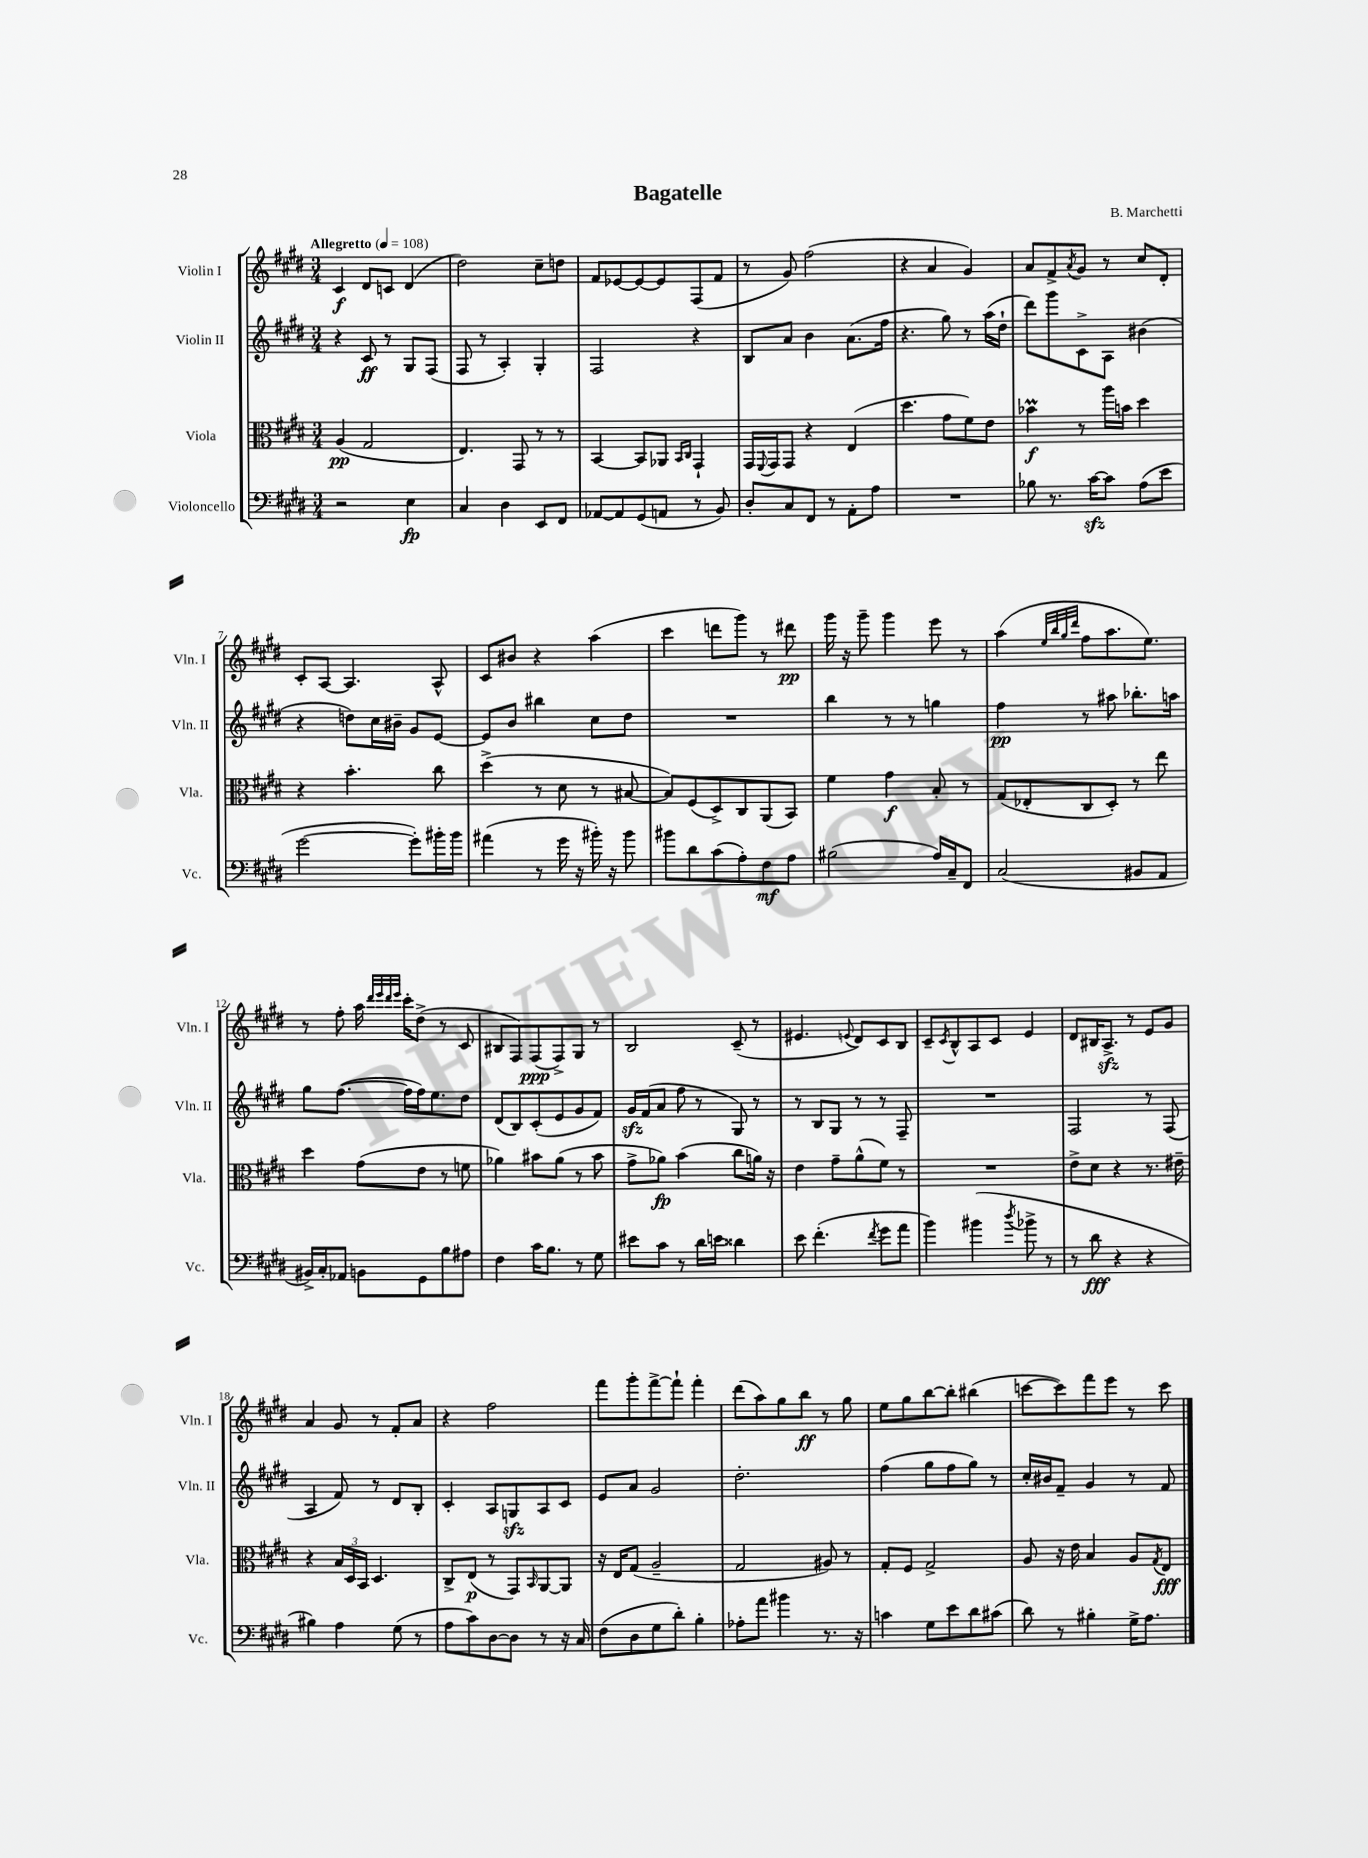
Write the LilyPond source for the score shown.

\header { title = "Bagatelle" composer = "B. Marchetti" }
<<
\new StaffGroup <<
\new Staff = "s0" \with { instrumentName = "Violin I" shortInstrumentName = "Vln. I" } {
    \clef treble \key e \major \numericTimeSignature \time 3/4 \tempo "Allegretto" 4 = 108
    cis'4\f dis'8 c'8 dis'4( |
    dis''2) cis''8-- d''8 |
    fis'8 ees'8~ ees'8~ ees'8 fis8( fis'8 |
    r8 gis'8) fis''2( |
    r4 a'4 gis'4) |
    a'8 fis'8-> \acciaccatura { a'8 } gis'8 r8 cis''8 dis'8-. |
    cis'8-. a8~ a4. a8-^ |
    cis'8 bis'8 r4 a''4( |
    cis'''4 d'''8 gis'''8) r8 dis'''8\pp |
    gis'''16 r16 gis'''8-- gis'''4 e'''8 r8 |
    a''4( \grace { e''32 b''32 gis''32 dis'''32 } fis''8 a''8. e''8.) |
    r8 fis''8-. a''16 \grace { dis'''32 e'''32 dis'''32 e'''32 } cis'''16-. dis''8->( r8 cis'8 |
    bis8 fis8) fis8\ppp( fis8->) gis8 r8 |
    b2 cis'8--( r8 |
    eis'4. \appoggiatura { e'8 } dis'8) cis'8 b8 |
    cis'8-- \acciaccatura { cis'8 } b8-^ a8 cis'8 e'4 |
    dis'8 bis16 a8.->\sfz r8 e'8 gis'8 |
    a'4 gis'8 r8 fis'8-. a'8 |
    r4 fis''2 |
    fis'''8 gis'''8-. fis'''8~-> fis'''8-! fis'''4-. |
    dis'''8( a''8) gis''8 b''8\ff r8 gis''8 |
    e''8 gis''8 b''8~ b''8-. bis''4( |
    c'''8~ c'''8) fis'''8 e'''8 r8 c'''8 \bar "|." |
}
\new Staff = "s1" \with { instrumentName = "Violin II" shortInstrumentName = "Vln. II" } {
    \clef treble \key e \major \numericTimeSignature \time 3/4
    r4 cis'8\ff r8 gis8 fis8( |
    fis8 r8 a4-.) gis4-. |
    fis2 r4 |
    b8 a'8 b'4 a'8.( fis''16 |
    r4. gis''8) r8 a''16( dis''16-! |
    dis'''8) gis'''8 cis'8-> a8 bis'4( |
    r4 d''8) cis''16 bis'16-- gis'8 e'8~ |
    e'8 b'8 bis''4 cis''8 dis''8 |
    R2. |
    b''4 r8 r8 g''4 |
    fis''4\pp r8 ais''8 bes''8.-. a''16 |
    gis''8 fis''8.~( fis''16 fis''16) e''8. dis''8 |
    dis'8( b8) cis'8-.( e'8 gis'8 fis'8) |
    gis'16\sfz fis'16( a'8 fis''8 r8 gis8) r8 |
    r8 b8 gis8 r8 r8 fis8-- |
    R2. |
    fis2 r8 fis8( |
    a4 fis'8) r8 dis'8 b8-. |
    cis'4-. a8 g8\sfz a8 cis'8 |
    e'8 a'8 gis'2 |
    dis''2.-. |
    fis''4( gis''8 fis''8 gis''8) r8 |
    cis''16-. bis'16 fis'8-- gis'4 r8 fis'8 \bar "|." |
}
\new Staff = "s2" \with { instrumentName = "Viola" shortInstrumentName = "Vla." } {
    \clef alto \key e \major \numericTimeSignature \time 3/4
    a4\pp( gis2 |
    e4.) gis,8 r8 r8 |
    b,4~ b,8 aes,8 \grace { b,16 cis16 } gis,4-! |
    gis,16 \appoggiatura { fis,8 } gis,16 gis,8 r4 e4( |
    dis''4. gis'8 fis'8) e'8 |
    bes'4\prall\f r8 a''16 b'16 dis''4 |
    r4 b'4.-. cis''8 |
    dis''4->( r8 dis'8 r8 bis8~ |
    bis8) fis8( dis8->) cis8 a,8( b,8) |
    fis'4 gis'4\f b8-. r8 |
    gis8( ees8-. cis8 dis8-.) r8 e''8 |
    dis''4 gis'8( e'8 r8 f'8 |
    aes'4) bis'8 aes'8( r8 bis'8 |
    gis'8-> aes'8\fp) b'4( cis''8 a'16) r16 |
    e'4 gis'8-- a'8-^( fis'8) r8 |
    R2. |
    e'8-> dis'8 r4 r8. eis'16-- |
    r4 \tuplet 3/2 { b16 dis16 b,16 } dis4. |
    cis8-> e8\p( r8 gis,8) \grace { b,16 } a,8~ a,8 |
    r16 e16 gis8( a2-- |
    gis2 ais8) r8 |
    gis8-. fis8 gis2-> |
    a8 r16 e'16 b4 a8 \acciaccatura { gis8 } e8\fff \bar "|." |
}
\new Staff = "s3" \with { instrumentName = "Violoncello" shortInstrumentName = "Vc." } {
    \clef bass \key e \major \numericTimeSignature \time 3/4
    r2 e4\fp |
    cis4 dis4 e,8 fis,8 |
    aes,8~ aes,8 gis,8( a,8 r8 b,8) |
    dis8-. cis8 fis,8 r8 a,8-. a8 |
    R2. |
    bes8 r8. cis'16~\sfz cis'8 a8( e'8 |
    gis'2~ gis'8-.) bis'16-. bis'16 |
    ais'4( r8 gis'16 r16 bis'16-.) r16 bis'8 |
    bis'8 dis'8 cis'8( a8-.) fis8\mf a8 |
    bis2( a16) cis16-- fis,8 |
    cis2( bis,8 a,8 |
    bis,16->) cis16-. aes,8 b,8 gis,8 b8 ais8 |
    fis4 cis'16 b8. r8 gis8 |
    eis'8 cis'8 r8 dis'16 e'16 disis'4 |
    e'8 fis'4.-.( \acciaccatura { fis'8 } gis'8 a'8 |
    b'4) bis'4( \acciaccatura { dis''8 } bes'8-> r8 |
    r8 dis'8\fff r4 r4 |
    bis4) a4 gis8( r8 |
    a8 cis'8) dis8~ dis8 r8 r16 cis16 |
    fis8( dis8 gis8 dis'8-.) b4-. |
    aes8-. a'8 bis'4 r8. r16 |
    c'4 gis8 e'8 dis'8 cis'8( |
    dis'8) r8 bis4-. gis16-> a8. \bar "|." |
}
>>
>>
